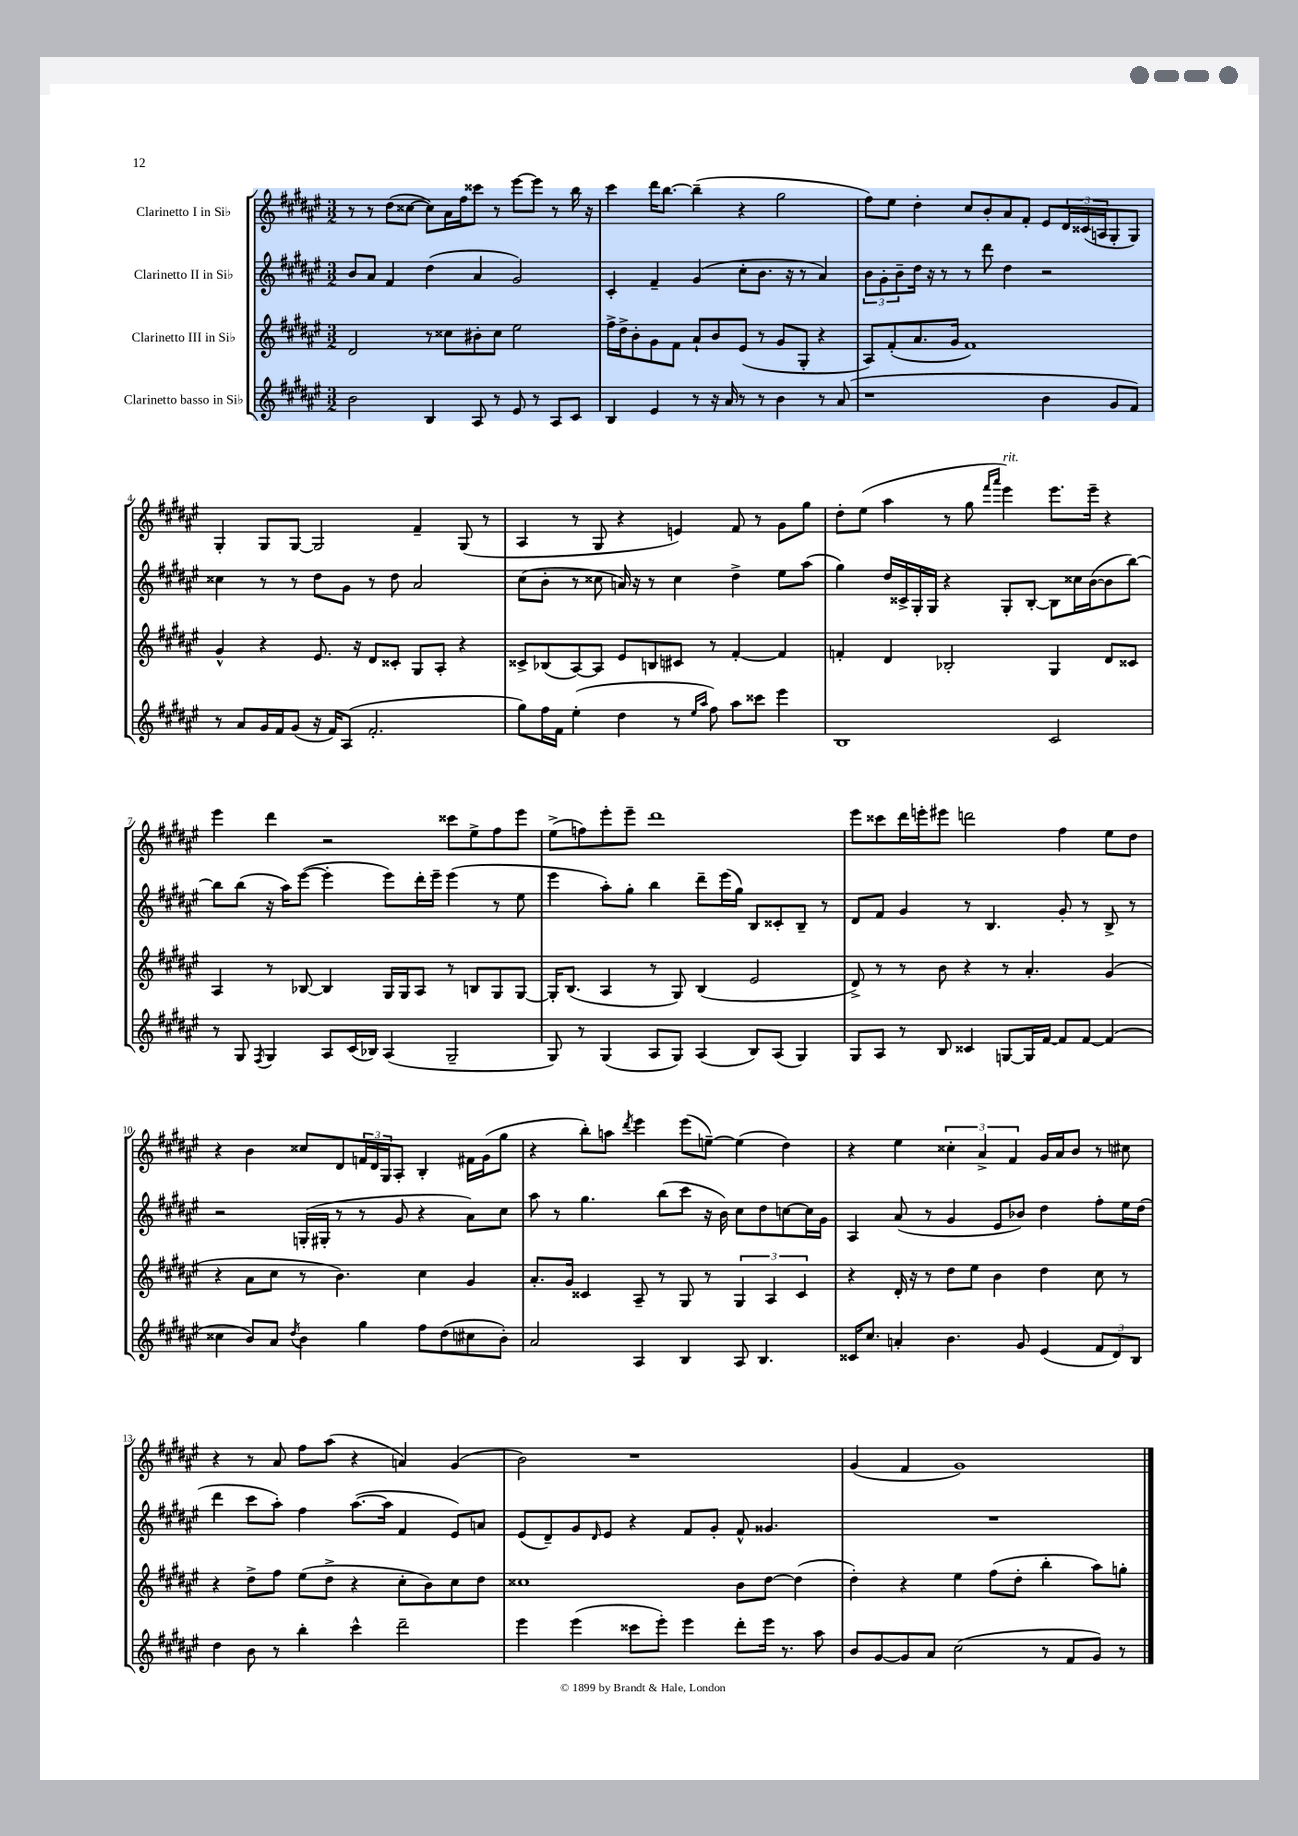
<<
\new StaffGroup <<
\new Staff = "s0" \with { instrumentName = "Clarinetto I in Sib" } {
    \clef treble \key fis \major \numericTimeSignature \time 3/2
    r8 r8 dis''8( cisis''8~ cisis''8) ais'16 fis''16 cisis'''8 r8 eis'''8~ eis'''8 r8 b''16 r16 |
    cis'''4 dis'''16 b''8.~ b''4--( r4 gis''2 |
    fis''8) eis''8 dis''4-. cis''8 b'8-. ais'8 fis'8-. eis'8 \tuplet 3/2 { dis'16 cisis'16( a16 } gis8-. gis8) |
    gis4-. gis8 gis8~ gis2 fis'4-- gis8( r8 |
    ais4 r8 gis8 r4 e'4) fis'8 r8 gis'8 gis''8 |
    dis''8-. eis''8( ais''4 r8 gis''8 \grace { fis'''16 ais'''16 } eis'''4^\markup { \italic "rit." }) eis'''8. eis'''16-- r4 |
    eis'''4 dis'''4 r2 cisis'''8 eis''8-> fis''8 eis'''8 |
    eis''8->( f''8) eis'''8-. eis'''8-- dis'''1 |
    eis'''8 cisis'''8 dis'''16 e'''16-. eis'''8 d'''2 fis''4 eis''8 dis''8 |
    r4 b'4 cisis''8 dis'8 \tuplet 3/2 { f'16 dis'16 gis16 } ais8-. b4-. fis'16 gis'16( gis''8 |
    r4 b''8-.) a''8 \acciaccatura { dis'''8 } eis'''4 eis'''8( e''8~--) e''4( dis''4) |
    r4 eis''4 \tuplet 3/2 { cisis''4-. ais'4-> fis'4 } gis'16 ais'16 b'8 r8 cis''8 |
    r4 r8 ais'8 fis''8 ais''8( r4 a'4) gis'4( |
    b'2) r1 |
    gis'4( fis'4 gis'1) \bar "|." |
}
\new Staff = "s1" \with { instrumentName = "Clarinetto II in Sib" } {
    \clef treble \key fis \major \numericTimeSignature \time 3/2
    b'8 ais'8 fis'4 dis''4( ais'4 gis'2) |
    cis'4-. fis'4-- gis'4( cis''8-. b'8. r16 r8 ais'4) |
    \tuplet 3/2 { b'8 gis'8-. b'8-- } dis''16 r16 r8 r8 dis'''8 dis''4 r2 |
    cisis''4 r8 r8 dis''8 gis'8 r8 dis''8 ais'2 |
    cis''8( b'8-. r8 cisis''8 a'16) r16 r8 cisis''4 dis''4-> eis''8 ais''8( |
    gis''4) dis''16 cisis'16-> gis16-. gis16 r4 gis8-. b8~-. b8 cisis''16 b'16~( b'8 b''8~) |
    b''8 b''8( r16 ais''16) eis'''8~( eis'''4-. eis'''8) dis'''16-. eis'''16-- eis'''4( r8 eis''8 |
    eis'''4 ais''8-.) gis''8-. b''4 dis'''8-- eis'''16( gis''16) b8 cisis'8-. b8-- r8 |
    dis'8 fis'8 gis'4 r8 b4. gis'8-. r8 b8-> r8 |
    r2 g16-.( gis16-. r8 r8 gis'8 r4 ais'8) cis''8 |
    ais''8 r8 gis''4. b''8( cis'''8 r16 b'16) cis''8 dis''8 c''8~ c''16 gis'16 |
    ais4 ais'8( r8 gis'4 eis'8 bes'8) dis''4 fis''8-. eis''16 dis''16( |
    dis'''4 cis'''8 ais''8-.) fis''4 ais''8.~( ais''16 fis'4 eis'8) a'8 |
    eis'8( dis'8--) gis'8 \grace { dis'16 } eis'8 r4 fis'8 gis'8-. fis'8-^ gisis'4. |
    R1. \bar "|." |
}
\new Staff = "s2" \with { instrumentName = "Clarinetto III in Sib" } {
    \clef treble \key fis \major \numericTimeSignature \time 3/2
    dis'2 r8 cisis''8 bis'8-. cisis''8 eis''2 |
    fis''16-> dis''16-> b'8-. gis'8 fis'8 ais'8-! b'8 eis'8( r8 gis'8 gis8-. r4 |
    ais8) fis'8-.( ais'8. gis'16 fis'1) |
    gis'4-^ r4 eis'8. r16 dis'8 cisis'8-. gis8 ais8-. r4 |
    cisis'8-> bes8( ais8~) ais8 eis'8 b8 cis'8 r8 fis'4~-. fis'4 |
    f'4-. dis'4 bes2-. gis4 dis'8 cisis'8 |
    ais4 r8 bes8~ bes4 gis16 gis16 ais8 r8 b8 gis8 gis8~ |
    gis16-. b8.( ais4 r8 gis8) b4( eis'2 |
    dis'8->) r8 r8 b'8 r4 r8 ais'4.-. gis'4( |
    r4 ais'8 cis''8 r8 b'4.) cis''4 gis'4 |
    ais'8.-. gis'16 cisis'4 ais8-- r8 gis8 r8 \tuplet 3/2 { gis4 ais4 cisis'4 } |
    r4 dis'16-. r16 r8 dis''8 eis''8 b'4 dis''4 cis''8 r8 |
    r4 dis''8-> fis''8 eis''8( dis''8-> r4 cis''8-. b'8) cis''8 dis''8 |
    cisis''1 b'8 dis''8~ dis''4( |
    dis''4-.) r4 eis''4 fis''8( dis''8-. b''4-. ais''8) g''8-. \bar "|." |
}
\new Staff = "s3" \with { instrumentName = "Clarinetto basso in Sib" } {
    \clef treble \key fis \major \numericTimeSignature \time 3/2
    b'2 b4 ais8 r8 eis'8 r8 ais8 cis'8 |
    b4 eis'4 r8 r16 ais'16 r8 r8 b'4 r8 ais'8( |
    r1 b'4 gis'8 fis'8) |
    r8 ais'8 gis'16 fis'16 gis'8( r16 fis'16) ais8( fis'2.-. |
    gis''8) fis''16 fis'16 eis''4-.( dis''4 r8 \grace { eis''16 ais''16 } fis''8) ais''8 cisis'''8 eis'''4 |
    b1 cis'2 |
    r8 gis8 \acciaccatura { fis8 } gis4 ais8 cis'16( bes16) ais4( gis2-- |
    gis8) r8 gis4( ais8 gis8) ais4( b8) ais8( gis4) |
    gis8 ais8 r8 b8 cisis'4 g8~ g16 fis'16~ fis'8 fis'8~ fis'4( |
    cisis''4 b'8) ais'8 \acciaccatura { dis''8 } b'4 gis''4 fis''8 dis''8( cis''8 b'8-.) |
    ais'2 ais4 b4 ais8 b4. |
    cisis'16 cis''8. a'4-. b'4. gis'8 eis'4( \tuplet 3/2 { fis'8 dis'8) b8 } |
    dis''4 b'8 r8 b''4-. cis'''4-^ dis'''2-- |
    eis'''4 eis'''4( cisis'''8 eis'''8-.) eis'''4 dis'''8-. eis'''16 r8. ais''8 |
    b'8 gis'8~ gis'8 ais'8 cis''2( r8 fis'8 gis'8) r8 \bar "|." |
}
>>
>>
